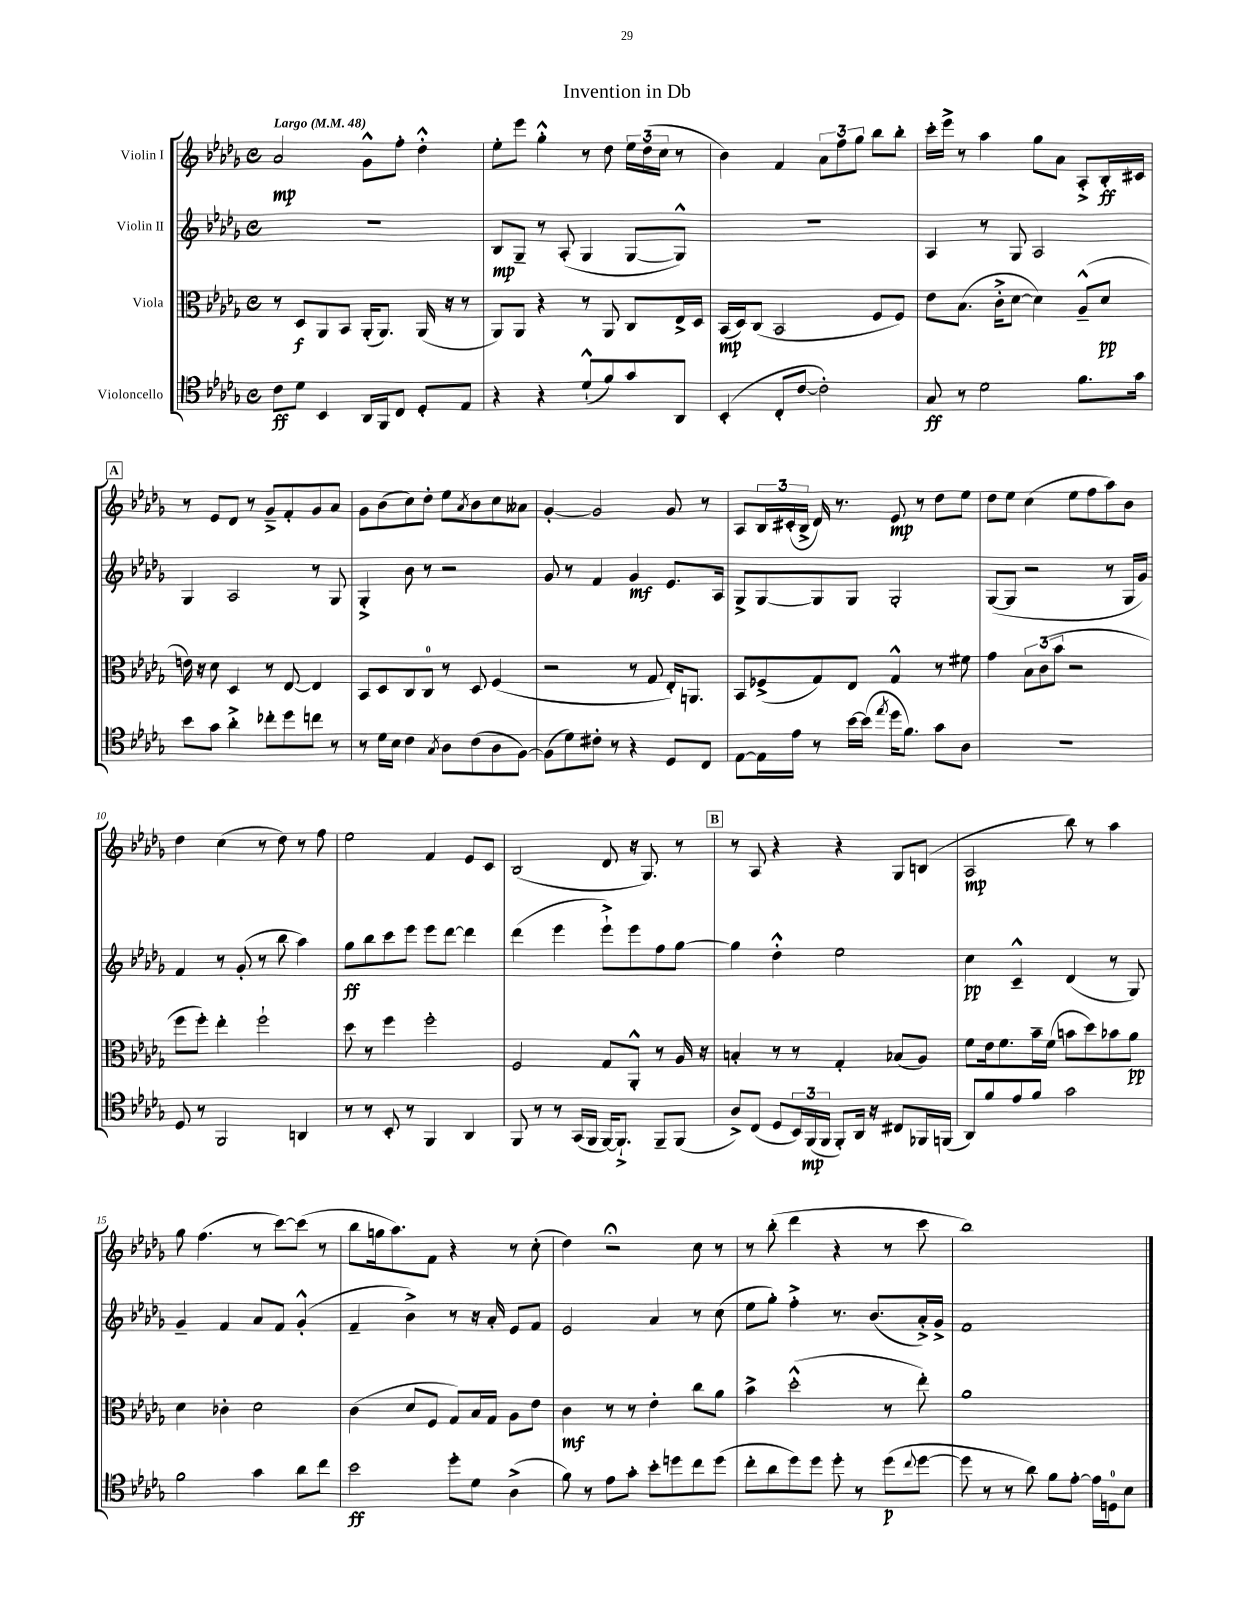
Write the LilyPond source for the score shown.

\header { title = "Invention in Db" }
<<
\new StaffGroup <<
\new Staff = "s0" \with { instrumentName = "Violin I" } {
    \clef treble \key des \major \defaultTimeSignature \time 4/4 \tempo "Largo" 4 = 48
    aes'2\mp ges'8-^ f''8-. des''4-.-^ |
    ees''8-. ees'''8 ges''4-.-^ r8 des''8 \tuplet 3/2 { ees''16 des''16( c''16 } r8 |
    bes'4) f'4 \tuplet 3/2 { aes'8 f''8 ges''8 } bes''8 bes''8-. |
    c'''16-. ees'''16-> r8 aes''4 ges''8 aes'8 aes8-.-> bes16-.\ff cis'16 |
    \mark \markup { \box "A" } r8 ees'8 des'8 r8 ges'8---> f'8-. ges'8 aes'8 |
    ges'8 bes'8( c''8) des''8-. ees''8 \acciaccatura { aes'8 } bes'8 c''8 aeses'8 |
    ges'4~-. ges'2 ges'8 r8 |
    aes8 \tuplet 3/2 { bes16 cis'16-.( bes16-> } des'16) r8. ees'8\mp r8 des''8 ees''8 |
    des''8 ees''8 c''4( ees''8 f''8 aes''8) bes'8 |
    des''4 c''4( r8 des''8) r8 f''8 |
    ees''2 f'4 ees'8 c'8 |
    bes2( des'8 r16 ges8.) r8 |
    \mark \markup { \box "B" } r8 aes8 r4 r4 ges8 b8( |
    aes2\mp bes''8) r8 aes''4 |
    ges''8 f''4.( r8 c'''8~) c'''8( r8 |
    bes''8 g''16 aes''8.) f'8 r4 r8 c''8-.( |
    des''4) r2\fermata c''8 r8 |
    r8 bes''8-.( des'''4 r4 r8 c'''8 |
    bes''1) \bar "|." |
}
\new Staff = "s1" \with { instrumentName = "Violin II" } {
    \clef treble \key des \major \defaultTimeSignature \time 4/4
    R1 |
    bes8\mp ges8-- r8 aes8-.( ges4 ges8~ ges8-^) |
    R1 |
    aes4 r8 ges8 aes2 |
    \mark \markup { \box "A" } ges4 aes2 r8 ges8 |
    ges4-.-> bes'8 r8 r2 |
    ges'8 r8 f'4 ges'4\mf ees'8. aes16 |
    ges8-> ges8~ ges8 ges8 ges2-. |
    ges8~( ges8 r2 r8 ges16 ges'16) |
    f'4 r8 ges'8-.( r8 bes''8 aes''4) |
    ges''8\ff bes''8 c'''8 ees'''8 ees'''8 des'''8~ des'''4 |
    des'''4( ees'''4 ees'''8-!->) ees'''8 f''8 ges''8~ |
    \mark \markup { \box "B" } ges''4 des''4-.-^ ees''2 |
    c''4\pp c'4---^ des'4( r8 ges8) |
    ges'4-- f'4 aes'8 f'8 ges'4-.-^( |
    f'4-- bes'4->) r8 r16 aes'16-. ees'8 f'8 |
    ees'2 aes'4 r8 c''8( |
    ees''8 ges''8-.) f''4-.-> r8. bes'8.( aes'16-.->) ges'16-> |
    f'1 \bar "|." |
}
\new Staff = "s2" \with { instrumentName = "Viola" } {
    \clef alto \key des \major \defaultTimeSignature \time 4/4
    r8 des8\f aes,8 bes,8 aes,16-.( aes,8.) aes,16( r16 r8 |
    aes,8) aes,8 r4 r8 aes,8 c8 ees16-> des16 |
    bes,16\mp( des16) c8( bes,2 f8 f8) |
    ees'8 bes8.( c'16-.-> des'8~ des'4) aes8---^( des'8\pp |
    \mark \markup { \box "A" } e'16) r16 des'8 des4 r8 ees8~ ees4 |
    bes,8 des8 c8 c8-0 r8 des8 f4( |
    r2 r8 ges8 ees16-.) a,8. |
    bes,8 fes8->( ges8) ees8 ges4-^ r8 fis'8 |
    ges'4 \tuplet 3/2 { bes8 c'8( bes'8 } r2 |
    f''8 f''8-.) ees''4-. f''2-! |
    des''8 r8 f''4 f''2-. |
    f2 ges8 aes,8-.-^ r8 aes16 r16 |
    \mark \markup { \box "B" } b4-. r8 r8 ges4-. bes8( aes8) |
    f'8 ees'16 f'8. bes'16-- f'16( b'8 des''8) bes'8 aes'8\pp |
    des'4 ces'4-. des'2 |
    c'4( des'8 f8 ges8) bes16 ges16 aes8 ees'8 |
    c'4\mf r8 r8 ees'4-. c''8 aes'8 |
    bes'4-> des''2-.-^( r8 ees''8-.) |
    aes'1 \bar "|." |
}
\new Staff = "s3" \with { instrumentName = "Violoncello" } {
    \clef tenor \key des \major \defaultTimeSignature \time 4/4
    c'8\ff des'8 bes,4 aes,16 f,16 c8 des8-. ees8 |
    r4 r4 des'8-!-^( f'8) ges'8 aes,8 |
    bes,4-.( c8-. c'8~ c'2-.) |
    ges8\ff r8 des'2 f'8. ges'16 |
    \mark \markup { \box "A" } bes'8 ges'8 aes'4-.-> ces''8-. des''8 c''8 r8 |
    r8 des'16 bes16 c'4 \acciaccatura { ges8 } aes8 c'8( aes8 f8~) |
    f8( des'8) cis'8-. r8 r4 des8 c8 |
    ees8~ ees16 ees'16 r8 bes'16~ bes'16( \acciaccatura { ees''8 } des''16 f'8.) ges'8 aes8 |
    R1 |
    des8 r8 f,2 a,4 |
    r8 r8 bes,8-. r8 f,4 aes,4 |
    f,8 r8 r8 ges,16( f,16 f,16~) f,8.-!-> f,8-- f,8( |
    \mark \markup { \box "B" } aes8->) c8( des8 \tuplet 3/2 { bes,16) f,16\mp( f,16 } f,8-.) aes,16 r16 cis8 fes,16 f,16( |
    aes,8) f'8 ees'8 f'8 ges'2 |
    f'2 ges'4 aes'8 c''8 |
    bes'2\ff des''8-. des'8 aes4->( |
    f'8) r8 ees'8 ges'8-. bes'8-. d''8 c''8 d''8( |
    c''8-. aes'8 des''8) des''8 des''8-. r8 des''8\p( \appoggiatura { c''8 } des''8~ |
    des''8 r8 r8 aes'8) f'8 ees'8~-. ees'16 d16-0 bes8 \bar "|." |
}
>>
>>
